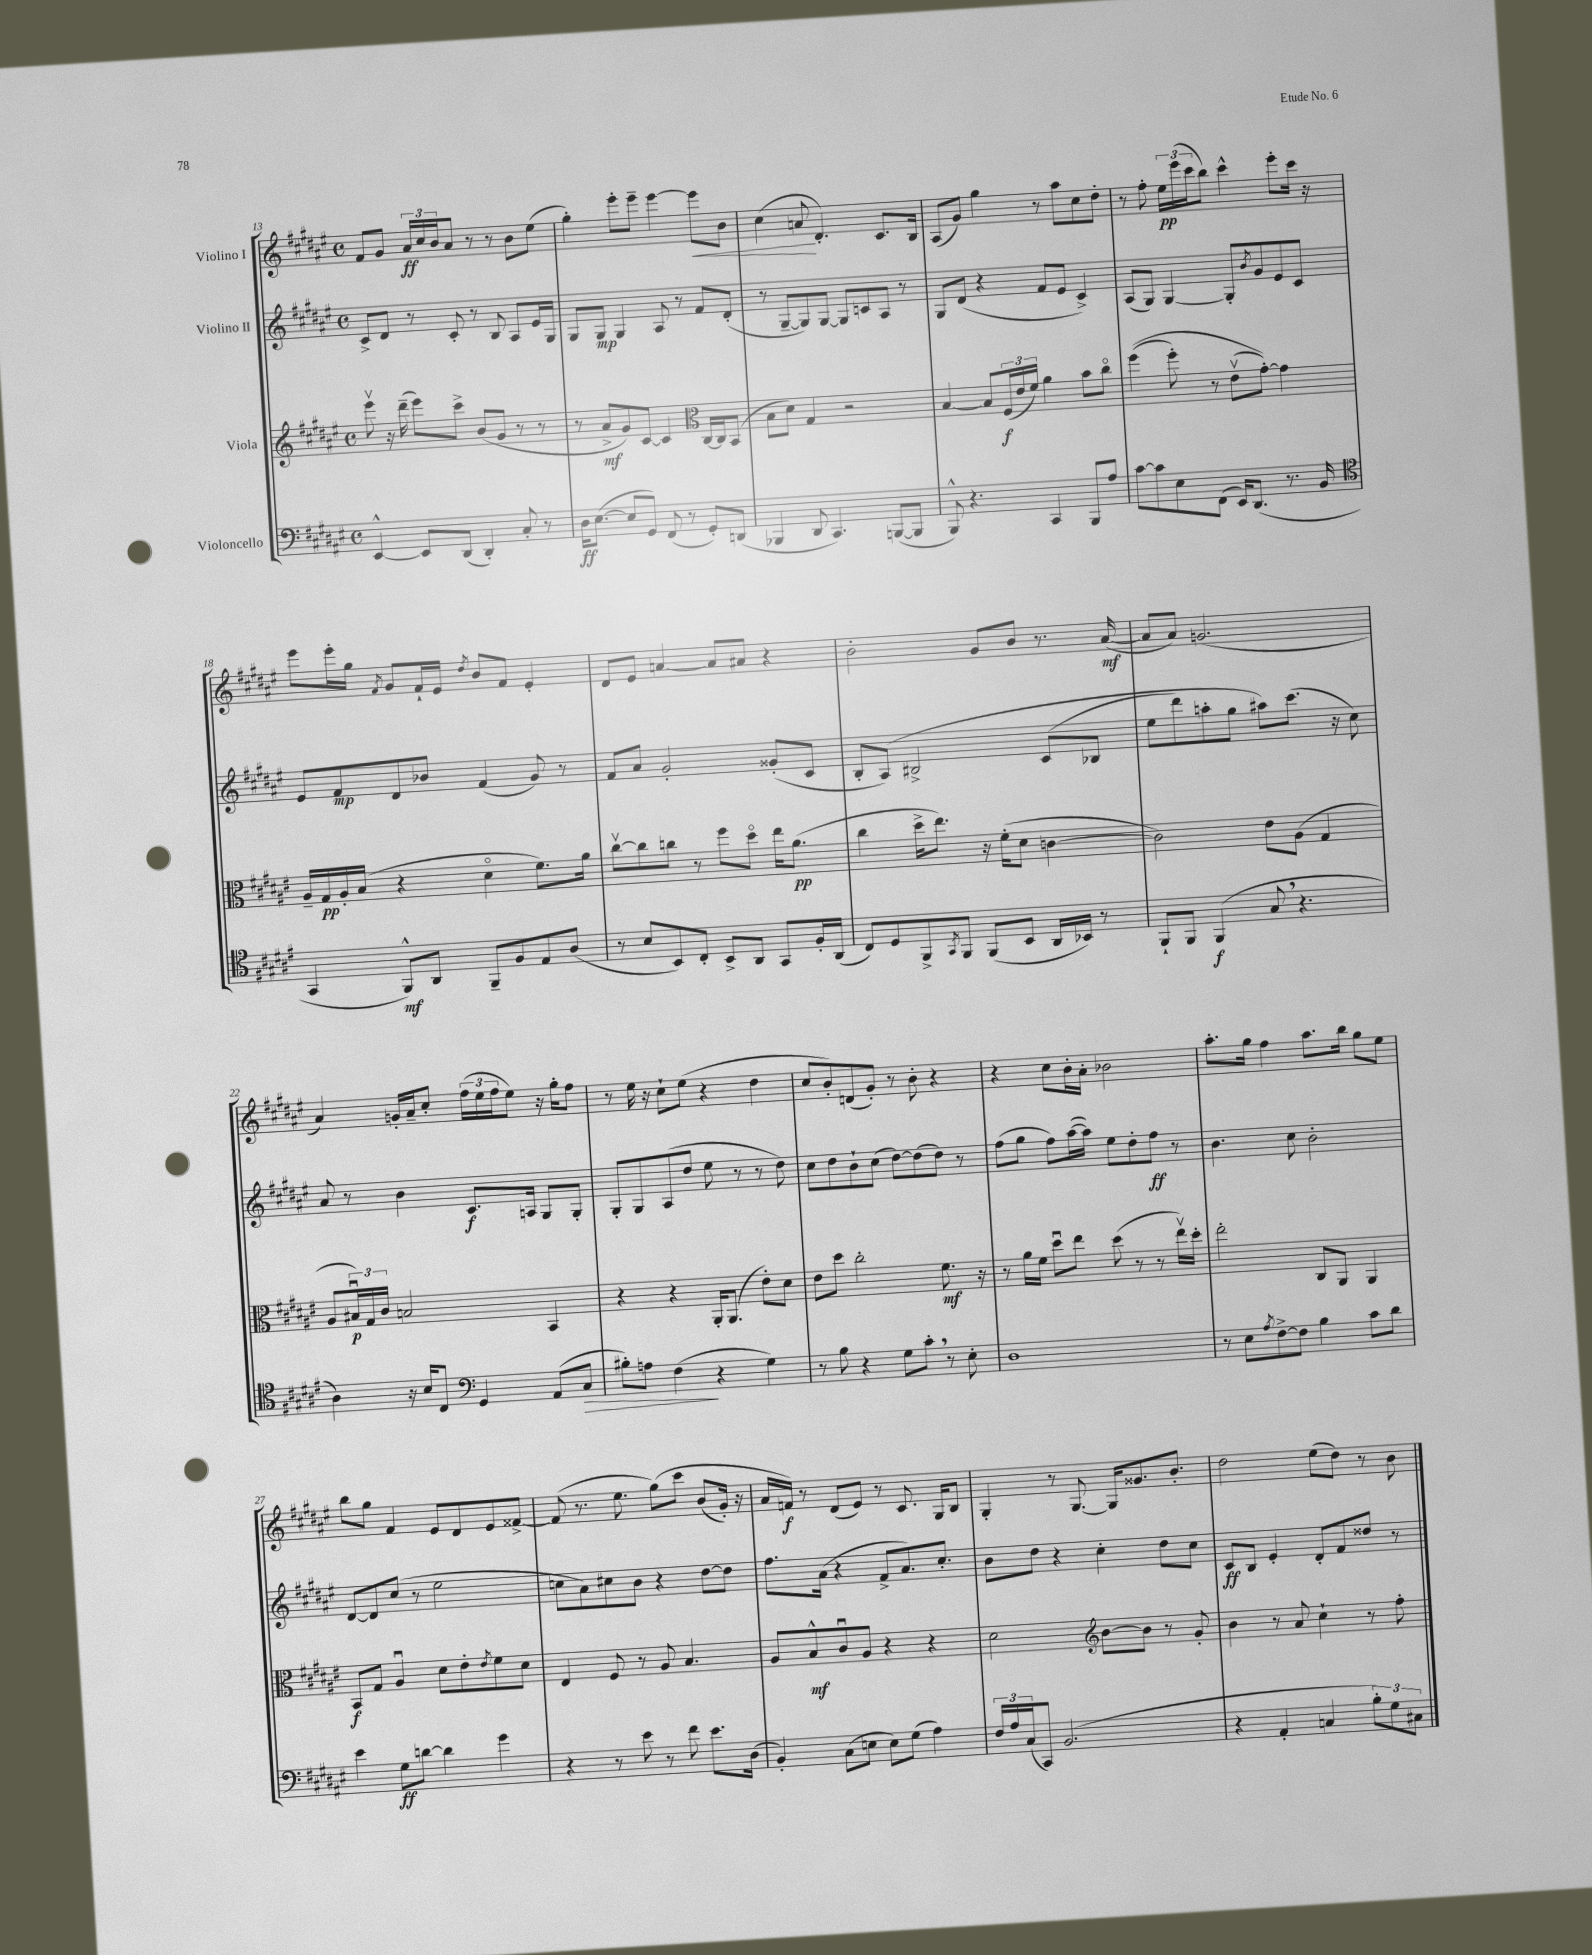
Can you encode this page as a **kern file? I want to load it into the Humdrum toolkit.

**kern	**dynam	**kern	**dynam	**kern	**dynam	**kern	**dynam
*part4	*part4	*part3	*part3	*part2	*part2	*part1	*part1
*staff4	*staff4	*staff3	*staff3	*staff2	*staff2	*staff1	*staff1
*I"Violoncello	*	*I"Viola	*	*I"Violino II	*	*I"Violino I	*
*clefF4	*	*clefG2	*	*clefG2	*	*clefG2	*
*k[f#c#g#d#a#e#]	*	*k[f#c#g#d#a#e#]	*	*k[f#c#g#d#a#e#]	*	*k[f#c#g#d#a#e#]	*
*M4/4	*	*M4/4	*	*M4/4	*	*M4/4	*
*met(c)	*	*met(c)	*	*met(c)	*	*met(c)	*
=13	=13	=13	=13	=13	=13	=13	=13
[4EE#^^/	.	8eee#v\	.	8c#^/L	.	8f#/L	.
.	.	16r	.	8d#/J	.	8g#/J	.
.	.	(16ddd#~\	.	.	.	.	.
8EE#/L]	.	8eee#\L)	.	8r	.	24a#/LL	ff
.	.	.	.	.	.	24cc#/	.
.	.	.	.	.	.	24b/J	.
(8DD#/J	.	8ccc#^\J	.	8c#'/	.	8a#/J	.
4DD#'/)	.	(8b/L	.	8r	.	8r	.
.	.	8g#/J	.	8B/	.	8r	.
8C#'/	.	8r	.	8A#/L	.	8b\L	.
8r	.	8r	.	16e#/L	.	(8ee#\J	.
.	.	.	.	16G#/JJ	.	.	.
=14	=14	=14	=14	=14	=14	=14	=14
16D#\KL	ff	8r	.	8G#/L	.	4gg#'\)	.
([8.E#\J	.	.	.	.	.	.	.
.	.	8a#^/L	mf	8G#/J	mp	.	.
8E#/L]	.	8g#/)	.	4G#/	.	8eee#'\L	.
8GG#/J)	.	[8c#/J	.	.	.	8eee#~\J	.
(8FF#/	.	4c#/]	.	8A#/	.	[4eee#\	.
8r	.	.	.	8r	.	.	.
*	*	*clefC3	*	*	*	*	*
!	!	!	!	!	!	!	!LO:HP:b
8GG#'/L)	.	[16C#/LL	.	8f#/L	.	8eee#\L]	<
.	.	16C#/J]	.	.	.	.	.
(8DDn/J	.	(8BB/J	.	(8d#'/J	.	8b\J	.
=15	=15	=15	=15	=15	=15	=15	=15
4BBB-X/	.	8B\L	.	8r	.	(4cc#\	.
.	.	8d#\J)	.	[8G#~/L	.	.	.
8DD#/	.	4G#/	.	8G#/])	.	8an/	.
4.CC#/)	.	.	.	[8G#/J	.	4.d#'/)	[
.	.	2r	.	8G#/L]	.	.	.
.	.	.	.	8cn/	.	.	.
([8BBBn/L	.	.	.	8A#/J	.	8.c#/L	.
8BBB/J]	.	.	.	8r	.	.	.
.	.	.	.	.	.	16B/Jk	.
=16	=16	=16	=16	=16	=16	=16	=16
8BBB^^/)	.	[4B/	.	8G#/L	.	(8A#/L	.
4.r	.	.	.	(8d#/J	.	8g#/J)	.
.	.	8B/L]	.	4r	.	4gg#\	.
.	.	(24F#/L	f	.	.	.	.
.	.	24e#/	.	.	.	.	.
.	.	24f#/JJ)	.	.	.	.	.
4CC#/	.	4a#\	.	8f#/L	.	8r	.
.	.	.	.	8e#/J	.	8aa#\L	.
8BBB/L	.	8b\L	.	4c#^/)	.	8cc#\	.
8A#/J	.	8cc#\J	.	.	.	8dd#'\J	.
=17	=17	=17	=17	=17	=17	=17	=17
[8c#\L	.	((4ff#\	.	(8A#/L	.	8r	.
8c#\]	.	.	.	8G#/J)	.	8ff#'\	.
8E#\	.	8ff#'\)	.	[4G#/	.	24ee#\LL	pp
.	.	.	.	.	.	(24eee#\	.
.	.	.	.	.	.	24ccc#\J	.
(8FF#\J	.	8r	.	.	.	8bb\J)	.
16EE#/KL)	.	(8e#v\L	.	8G#'/L]	.	4ccc#^^\	.
(8.DD#/J	.	.	.	.	.	.	.
.	.	.	.	8qb/	.	.	.
.	.	[8g#'\J))	.	8g#/	.	.	.
8.r	.	4g#\]	.	8e#/	.	8eee#'\L	.
.	.	.	.	8c#/J	.	16ccc#\Jk	.
16BB/	.	.	.	.	.	16r	.
!!LO:LB:g=z
=18	=18	=18	=18	=18	=18	=18	=18
*clefC4	*	*	*	*	*	*	*
4GG#/	.	16A#~/LL	.	8e#/L	.	8eee#\L	.
.	.	16G#/	pp	.	.	.	.
.	.	16A#'/	.	8f#/	mp	16eee#'\L	.
.	.	(16B/JJ	.	.	.	16gg#\JJ	.
.	.	.	.	.	.	8qf#/	.
8FF#^^/L)	mf	4r	.	8d#/	.	8g#/L	.
8AA#/J	.	.	.	8b-X/J	.	16f#`/L	.
.	.	.	.	.	.	16e#/JJ	.
.	.	.	.	.	.	8qdd#/	.
8FF#~/L	.	4d#\	.	(4f#/	.	8b/L	.
8F#/	.	.	.	.	.	8f#/J	.
8E#/	.	8.f#\L)	.	8g#/)	.	4e#'/	.
(8A#/J	.	.	.	8r	.	.	.
.	.	16a#\Jk	.	.	.	.	.
=19	=19	=19	=19	=19	=19	=19	=19
8r	.	[8cc#v\L	.	8f#/L	.	8d#/L	.
8B/L	.	8cc#\]	.	8a#/J	.	8e#/J	.
8BB/)	.	8ccn\J	.	2g#'/	.	[4an/	.
8C#'/J	.	8r	.	.	.	.	.
8BB^/L	.	8ff#\L	.	.	.	8a/L]	.
8AA#/J	.	8dd#\J	.	.	.	8a#X/J	.
8GG#/L	.	16ee#\KL	.	(8g##X'/L	.	4r	.
.	.	(8.a#\J	pp	.	.	.	.
16F#'/L	.	.	.	8c#/J	.	.	.
(16AA#/JJ	.	.	.	.	.	.	.
=20	=20	=20	=20	=20	=20	=20	=20
8C#/L)	.	4cc#\	.	8B'/L	.	2b'\	.
8D#/	.	.	.	(8A#/J)	.	.	.
8FF#^/	.	16dd#^\KL	.	2B#X^/	.	.	.
.	.	8.ee#\J)	.	.	.	.	.
8qGG#/	.	.	.	.	.	.	.
8FF#/J	.	.	.	.	.	.	.
(8FF#/L	.	16r	.	.	.	8g#/L	.
.	.	(16f#'\KL	.	.	.	.	.
8BB/J	.	8d#\J	.	.	.	8b/J	.
16AA#/LL	.	[4cn\	.	(8c#/L	.	8.r	.
16BB-X/JJ)	.	.	.	.	.	.	.
8r	.	.	.	8B-X/J	.	.	.
.	.	.	.	.	.	([16a#/	mf
=21	=21	=21	=21	=21	=21	=21	=21
8FF#`/L	.	2c\])	.	8ee#\L	.	8a#/L]	.
8FF#/J	.	.	.	8ddd#\)	.	8a#/J)	.
(4FF#/	f	.	.	8aan'\	.	(2.gn/	.
.	.	.	.	8gg#\J	.	.	.
8G#,/	.	8e#\L	.	8aa#X\L)	.	.	.
4.r	.	(8A#\J	.	(8.ccc#\J	.	.	.
.	.	4G#/	.	.	.	.	.
.	.	.	.	16r	.	.	.
.	.	.	.	8cc#\)	.	.	.
!!LO:LB:g=z
=22	=22	=22	=22	=22	=22	=22	=22
4A#\)	.	8A#/L	.	8a#/	.	4a#/)	.
.	.	24B#Xu/L)	p	8r	.	.	.
.	.	24G#/	.	.	.	.	.
.	.	24c#/JJ	.	.	.	.	.
16r	.	2Bn/	.	4b\	.	16gn'/LL	.
16B/KL	.	.	.	.	.	16a#~/J	.
8C#/J	.	.	.	.	.	8cc#'/J	.
*clefF4	*	*	*	*	*	*	*
4GG#/	.	.	.	8.c#/L	f	(24ff#\LL	.
.	.	.	.	.	.	24ee#\	.
.	.	.	.	.	.	24ff#\J	.
.	.	.	.	.	.	8ee#\J)	.
.	.	.	.	16An/Jk	.	.	.
(8AA#/L	.	4BB/	.	8G#/L	.	16r	.
.	.	.	.	.	.	16gg#'\KL	.
!	!LO:HP:b	!	!	!	!	!	!
8C#/J	>	.	.	8G#'/J	.	8ff#\J	.
=23	=23	=23	=23	=23	=23	=23	=23
8B#X'\L)	.	4r	.	8G#'/L	.	8r	.
8An\J	.	.	.	8G#/	.	16ee#\	.
.	.	.	.	.	.	16r	.
(4F#\	.	4r	.	(8A#/	.	8cc#`\L	.
.	.	.	.	8dd#/J	.	(8ee#\J	.
4r	]	16AA#'/KL	.	8ee#\	.	4r	.
.	.	(8.AA#/J	.	.	.	.	.
.	.	.	.	8r	.	.	.
4G#\)	.	8e#'\L)	.	8r	.	4dd#\	.
.	.	8d#\J	.	8dd#\)	.	.	.
=24	=24	=24	=24	=24	=24	=24	=24
8r	.	8e#\L	.	8cc#\L	.	8cc#/L	.
8B\	.	8dd#\J	.	8dd#\	.	8b'/)	.
4r	.	2cc#'\	.	8b`\	.	(8dn/	.
.	.	.	.	(8cc#\J	.	8g#'/J)	.
8G#\L	.	.	.	[8dd#\L)	.	8r	.
8c#',\J	.	.	.	(8dd#\]	.	8b'\	.
8r	.	8.f#\	mf	8dd#\J)	.	4r	.
8E#'\	.	.	.	8r	.	.	.
.	.	16r	.	.	.	.	.
=25	=25	=25	=25	=25	=25	=25	=25
1D#	.	8r	.	(8ff#\L	.	4r	.
.	.	16a#\LL	.	8gg#\J	.	.	.
.	.	16f#\JJ	.	.	.	.	.
.	.	8dd#u\L	.	8ff#\L)	.	8cc#\L	.
.	.	8ee#\J	.	([16aa#\L	.	16b'\L	.
.	.	.	.	16aa#\JJ])	.	16a#'\JJ	.
.	.	(8dd#\	.	8ee#\L	.	2b-X\	.
.	.	8r	.	8dd#'\	.	.	.
.	.	8r	.	8ff#\J	ff	.	.
.	.	16ee#v\LL)	.	8r	.	.	.
.	.	16dd#'\JJ	.	.	.	.	.
=26	=26	=26	=26	=26	=26	=26	=26
8r	.	2ee#'\	.	4.b\	.	8.aa#'\L	.
8E#\L	.	.	.	.	.	.	.
.	.	.	.	.	.	16gg#\Jk	.
8qA#/	.	.	.	.	.	.	.
[8F#^\	.	.	.	.	.	4ff#\	.
8F#\J]	.	.	.	8cc#\	.	.	.
4B\	.	8C#/L	.	2b'\	.	8.aa#\L	.
.	.	8AA#/J	.	.	.	.	.
.	.	.	.	.	.	16bb\Jk	.
8c#\L	.	4AA#/	.	.	.	8gg#\L	.
8d#\J	.	.	.	.	.	8ee#\J	.
!!LO:LB:g=z
=27	=27	=27	=27	=27	=27	=27	=27
4e#\	.	8BB/L	f	[8d#/L	.	8bb\L	.
.	.	8G#/J	.	8d#/]	.	8gg#\J	.
8G#\L	ff	4A#u/	.	(8cc#/J	.	4f#/	.
[8dn\J	.	.	.	8r	.	.	.
4d\]	.	8d#\L	.	2ee#\	.	8e#/L	.
.	.	8e#'\	.	.	.	8d#/	.
.	.	8qe#/	.	.	.	.	.
4g#\	.	8f#\	.	.	.	8e#/	.
.	.	8d#\J	.	.	.	[8f##X^/J	.
=28	=28	=28	=28	=28	=28	=28	=28
4r	.	4E#/	.	8ccn\L	.	(8f##/]	.
.	.	.	.	8a#\)	.	8.r	.
8r	.	8F#/	.	8cc#X\	.	.	.
.	.	.	.	.	.	8.ee#\	.
8e#\	.	8r	.	8b\J	.	.	.
8r	.	8A#/	.	4r	.	(8gg#\L)	.
8f#\	.	4.B/	.	.	.	8ccc#\J	.
8.e#\L	.	.	.	[8dd#\L	.	(8b/L	.
.	.	.	.	8dd#\J]	.	16g#'/Jk)	.
(16D#\Jk	.	.	.	.	.	16r	.
=29	=29	=29	=29	=29	=29	=29	=29
4BB'/)	.	8A#/L	.	8.ff#\L	.	16a#/LL	.
.	.	.	.	.	.	16fn/JJ)	f
.	.	8B^^/	mf	.	.	8r	.
.	.	.	.	(16a#\Jk	.	.	.
(8C#\L	.	8c#u/	.	4r	.	(8d#/L	.
8En\J	.	8A#/J	.	.	.	8e#/J)	.
8E\L)	.	4r	.	8f#^/L	.	8r	.
(8G#\J	.	.	.	8.a#/)	.	8.c#/	.
4A#\)	.	4r	.	.	.	.	.
.	.	.	.	8.cc#'/J	.	16G#/KL	.
.	.	.	.	.	.	8B/J	.
=30	=30	=30	=30	=30	=30	=30	=30
24F#/LL	.	2d#\	.	8b\L	.	4G#'/	.
24A#/	.	.	.	.	.	.	.
(24C#/J	.	.	.	.	.	.	.
8CC#/J)	.	.	.	8dd#\J	.	.	.
(2.BB/	.	.	.	4r	.	8r	.
.	.	.	.	.	.	[8.G#/	.
*	*	*clefG2	*	*	*	*	*
.	.	[8b\L	.	4cc#'\	.	.	.
.	.	.	.	.	.	16G#/KL]	.
.	.	8b\J]	.	.	.	8.g##X/	.
.	.	8r	.	8dd#\L	.	.	.
.	.	.	.	.	.	8.b'/J	.
.	.	8g#'/	.	8cc#\J	.	.	.
=31	=31	=31	=31	=31	=31	=31	=31
4r	.	4b\	.	8c#/L	ff	2dd#\	.
.	.	.	.	8B/J	.	.	.
4AA#'/	.	8r	.	4e#'/	.	.	.
.	.	8a#/	.	.	.	.	.
4Cn/	.	4cc#`\	.	8d#'/L	.	(8ee#\L	.
.	.	.	.	8f#/	.	8dd#\J)	.
12B'\L)	.	8r	.	8dd##X/J	.	8r	.
12G#\	.	.	.	.	.	.	.
.	.	8ff#'\	.	8r	.	8b\	.
12C#X\J	.	.	.	.	.	.	.
==	==	==	==	==	==	==	==
*-	*-	*-	*-	*-	*-	*-	*-
